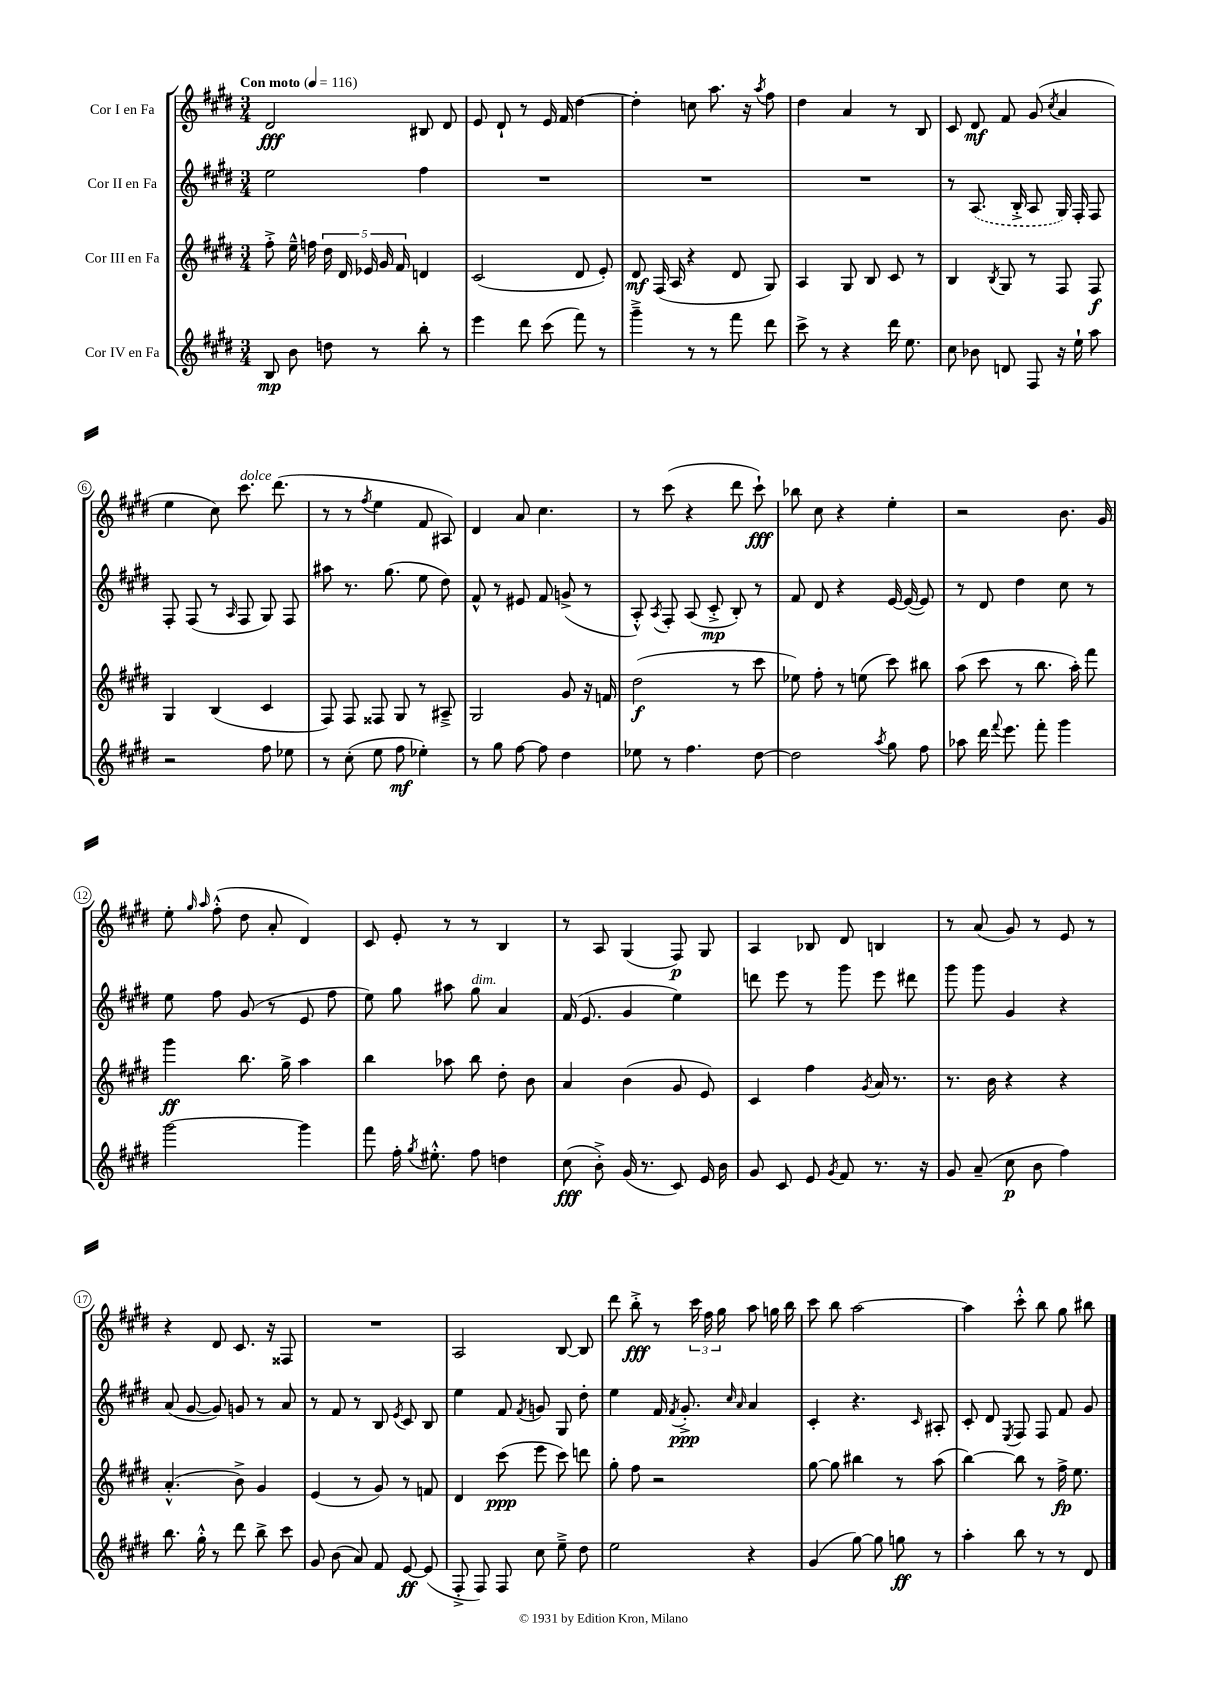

**kern	**dynam	**kern	**dynam	**kern	**dynam	**kern	**dynam
*part4	*part4	*part3	*part3	*part2	*part2	*part1	*part1
*staff4	*staff4	*staff3	*staff3	*staff2	*staff2	*staff1	*staff1
*I"Cor IV en Fa	*	*I"Cor III en Fa	*	*I"Cor II en Fa	*	*I"Cor I en Fa	*
*clefG2	*	*clefG2	*	*clefG2	*	*clefG2	*
*k[f#c#g#d#]	*	*k[f#c#g#d#]	*	*k[f#c#g#d#]	*	*k[f#c#g#d#]	*
*M3/4	*	*M3/4	*	*M3/4	*	*M3/4	*
*MM116	*	*MM116	*	*MM116	*	*MM116	*
=1	=1	=1	=1	=1	=1	=1	=1
!	!	!	!	!	!	!LO:TX:a:B:t=Con moto	!
8B/	mp	8ff#'^\	.	2ee\	.	2d#/	fff
8b\	.	16ee~^^\	.	.	.	.	.
.	.	16ffn\	.	.	.	.	.
8ddn\	.	20dd#\	.	.	.	.	.
.	.	20d#/	.	.	.	.	.
.	.	20e-X/	.	.	.	.	.
8r	.	.	.	.	.	.	.
.	.	20g#/	.	.	.	.	.
.	.	20f#/	.	.	.	.	.
8bb'\	.	4dn/	.	4ff#\	.	8B#X/	.
8r	.	.	.	.	.	8d#/	.
=2	=2	=2	=2	=2	=2	=2	=2
4eee\	.	(2c#/	.	2.r	.	8e/	.
.	.	.	.	.	.	8d#`/	.
8ddd#\	.	.	.	.	.	8r	.
(8ccc#\	.	.	.	.	.	16e/	.
.	.	.	.	.	.	16f#/	.
8fff#\)	.	8d#/	.	.	.	[4dd#\	.
8r	.	8e'/)	.	.	.	.	.
=3	=3	=3	=3	=3	=3	=3	=3
4ggg#~^\	.	8d#/	mf	2.r	.	4dd#'\]	.
.	.	(16F#/	.	.	.	.	.
.	.	16A/	.	.	.	.	.
8r	.	4r	.	.	.	8ccn\	.
8r	.	.	.	.	.	8.aa\	.
8fff#\	.	8d#/	.	.	.	.	.
.	.	.	.	.	.	16r	.
.	.	.	.	.	.	8qaa/	.
8ddd#\	.	8G#/)	.	.	.	8ff#\	.
=4	=4	=4	=4	=4	=4	=4	=4
8ccc#^\	.	4A/	.	2.r	.	4dd#\	.
8r	.	.	.	.	.	.	.
4r	.	8G#/	.	.	.	4a/	.
.	.	8B/	.	.	.	.	.
16ddd#\	.	8c#/	.	.	.	8r	.
8.ee\	.	.	.	.	.	.	.
.	.	8r	.	.	.	8B/	.
=5	=5	=5	=5	=5	=5	=5	=5
8cc#\	.	4B/	.	8r	.	8c#/	.
8b-X\	.	.	.	(8.A/	.	8d#/	mf
.	.	8qB/	.	.	.	.	.
8dn/	.	8G#/	.	.	.	8f#/	.
.	.	.	.	16B'^/	.	.	.
8F#/	.	8r	.	8A/	.	(8g#/	.
.	.	.	.	.	.	8qcc#/	.
16r	.	8F#/	.	16G#/)	.	4a/	.
16ee`\	.	.	.	16F#'/	.	.	.
8aa\	.	8F#/	f	8F#/	.	.	.
!!LO:LB:g=z
=6	=6	=6	=6	=6	=6	=6	=6
2r	.	4G#/	.	8F#'/	.	4ee\	.
.	.	.	.	(8F#/	.	.	.
.	.	(4B/	.	8r	.	8cc#\)	.
.	.	.	.	16qqA/	.	.	.
!	!	!	!	!	!	!LO:TX:a:i:t=dolce	!
.	.	.	.	8F#/	.	8.ccc#\	.
8ff#\	.	4c#/	.	8G#/)	.	.	.
.	.	.	.	.	.	(8.ddd#\	.
8ee-X\	.	.	.	8F#/	.	.	.
=7	=7	=7	=7	=7	=7	=7	=7
8r	.	8F#/)	.	8aa#X\	.	8r	.
(8cc#'\	.	8F#/	.	8.r	.	8r	.
.	.	.	.	.	.	8qff#/	.
8ee\	.	8F##X/	.	.	.	4ee\	.
.	.	.	.	(8.gg#\	.	.	.
8ff#\	mf	8G#/	.	.	.	.	.
4ee-X'\)	.	8r	.	8ee\	.	8f#/	.
.	.	8A#X~^/	.	8dd#\)	.	8A#X/)	.
=8	=8	=8	=8	=8	=8	=8	=8
8r	.	2G#/	.	8f#^^/	.	4d#/	.
8gg#\	.	.	.	8r	.	.	.
[8ff#\	.	.	.	8e#X/	.	8a/	.
8ff#\]	.	.	.	8f#/	.	4.cc#\	.
4dd#\	.	8g#/	.	(8gn^/	.	.	.
.	.	16r	.	8r	.	.	.
.	.	16fn/	.	.	.	.	.
=9	=9	=9	=9	=9	=9	=9	=9
8ee-X\	.	(2dd#\	f	8A'^^/)	.	8r	.
.	.	.	.	8qA/	.	.	.
8r	.	.	.	8F#'/	.	(8ccc#\	.
4.ff#\	.	.	.	(8A/	.	4r	.
.	.	.	.	8c#'^/	mp	.	.
.	.	8r	.	8B'/)	.	8ddd#\	.
[8dd#\	.	8ccc#\	.	8r	.	8ccc#`\)	fff
=10	=10	=10	=10	=10	=10	=10	=10
2dd#\]	.	8ee-X\)	.	8f#/	.	8bb-X\	.
.	.	8ff#'\	.	8d#/	.	8cc#\	.
.	.	8r	.	4r	.	4r	.
.	.	(8een\	.	.	.	.	.
8qaa/	.	.	.	.	.	.	.
8gg#\	.	8ccc#\)	.	[16e/	.	4ee'\	.
.	.	.	.	(16e/_	.	.	.
8ff#\	.	8bb#X\	.	8e/])	.	.	.
=11	=11	=11	=11	=11	=11	=11	=11
8aa-X\	.	(8aa\	.	8r	.	2r	.
16ddd#\	.	8ccc#\	.	8d#/	.	.	.
8qqfff#/	.	.	.	.	.	.	.
8.eee\	.	.	.	.	.	.	.
.	.	8r	.	4dd#\	.	.	.
8fff#'\	.	8.bb\	.	.	.	.	.
4ggg#\	.	.	.	8cc#\	.	8.b\	.
.	.	16aa'\)	.	.	.	.	.
.	.	8fff#\	.	8r	.	.	.
.	.	.	.	.	.	16g#/	.
!!LO:LB:g=z
=12	=12	=12	=12	=12	=12	=12	=12
[2ggg#\	.	4ggg#\	ff	8ee\	.	8ee'\	.
.	.	.	.	.	.	16qqgg#/	.
.	.	.	.	.	.	16qqaa/	.
.	.	.	.	8ff#\	.	(8ff#'^^\	.
.	.	8.bb\	.	(8g#/	.	8dd#\	.
.	.	.	.	8r	.	8a'/	.
.	.	16gg#^\	.	.	.	.	.
4ggg#\]	.	4aa\	.	8e/	.	4d#/)	.
.	.	.	.	8ff#\	.	.	.
=13	=13	=13	=13	=13	=13	=13	=13
8fff#\	.	4bb\	.	8ee\)	.	8c#/	.
16ff#'\	.	.	.	8gg#\	.	8e'/	.
8qgg#/	.	.	.	.	.	.	.
8.ee#X'^^\	.	.	.	.	.	.	.
.	.	8aa-X\	.	8aa#X\	.	8r	.
!	!	!	!	!LO:TX:a:i:t=dim.	!	!	!
8ff#\	.	8bb\	.	8gg#\	.	8r	.
4ddn\	.	8dd#'\	.	4a/	.	4B/	.
.	.	8b\	.	.	.	.	.
=14	=14	=14	=14	=14	=14	=14	=14
(8cc#\	fff	4a/	.	(16f#/	.	8r	.
.	.	.	.	8.e/	.	.	.
8b'^\)	.	.	.	.	.	8A/	.
(16g#/	.	(4b\	.	4g#/	.	(4G#/	.
8.r	.	.	.	.	.	.	.
8c#/)	.	8g#/	.	4ee\)	.	8F#/)	p
16e/	.	8e/)	.	.	.	8G#/	.
16b\	.	.	.	.	.	.	.
=15	=15	=15	=15	=15	=15	=15	=15
8g#/	.	4c#/	.	8dddn\	.	4A/	.
8c#/	.	.	.	8eee\	.	.	.
8e/	.	4ff#\	.	8r	.	8B-X/	.
8qg#/	.	.	.	.	.	.	.
8f#/	.	.	.	8ggg#\	.	8d#/	.
.	.	8qg#/	.	.	.	.	.
8.r	.	16a/	.	8eee\	.	4Bn/	.
.	.	8.r	.	.	.	.	.
.	.	.	.	8ddd#X\	.	.	.
16r	.	.	.	.	.	.	.
=16	=16	=16	=16	=16	=16	=16	=16
8g#/	.	8.r	.	8ggg#\	.	8r	.
(8a~/	.	.	.	8ggg#\	.	(8a/	.
.	.	16b\	.	.	.	.	.
8cc#\	p	4r	.	4g#/	.	8g#/)	.
8b\	.	.	.	.	.	8r	.
4ff#\)	.	4r	.	4r	.	8e/	.
.	.	.	.	.	.	8r	.
!!LO:LB:g=z
=17	=17	=17	=17	=17	=17	=17	=17
8.bb\	.	(4.a'^^/	.	(8a/	.	4r	.
.	.	.	.	[8g#/	.	.	.
16gg#'^^\	.	.	.	.	.	.	.
8r	.	.	.	8g#/])	.	8d#/	.
8ddd#\	.	8b^\)	.	8gn/	.	8.c#/	.
8bb^\	.	4g#/	.	8r	.	.	.
.	.	.	.	.	.	16r	.
8ccc#\	.	.	.	8a/	.	8F##X/	.
=18	=18	=18	=18	=18	=18	=18	=18
8g#/	.	(4e/	.	8r	.	2.r	.
(8b\	.	.	.	8f#/	.	.	.
8a/)	.	8r	.	8r	.	.	.
8f#/	.	8g#/)	.	8B/	.	.	.
.	.	.	.	8qe/	.	.	.
[8e/	ff	8r	.	8c#/	.	.	.
(8e/]	.	8fn/	.	8B/	.	.	.
=19	=19	=19	=19	=19	=19	=19	=19
8F#'^/	.	4d#/	.	4ee\	.	2A/	.
8F#/)	.	.	.	.	.	.	.
8F#/	.	(8ccc#\	ppp	8f#/	.	.	.
.	.	.	.	8qf#/	.	.	.
8cc#\	.	8eee\	.	8gn/	.	.	.
8ee~^\	.	8ccc#\)	.	8G#/	.	[8B/	.
8dd#\	.	8dddn\	.	8dd#'\	.	8B/]	.
=20	=20	=20	=20	=20	=20	=20	=20
2ee\	.	8gg#'\	.	4ee\	.	8ddd#\	.
.	.	8ff#\	.	.	.	8bb'^\	fff
.	.	2r	.	16f#/	.	8r	.
.	.	.	.	8qf#/	.	.	.
.	.	.	.	8.g#'^/	ppp	.	.
.	.	.	.	.	.	24ccc#\	.
.	.	.	.	.	.	24ff#\	.
.	.	.	.	.	.	24gg#\	.
.	.	.	.	16qqcc#/	.	.	.
.	.	.	.	16qqa/	.	.	.
4r	.	.	.	4a/	.	8aa\	.
.	.	.	.	.	.	16ggn\	.
.	.	.	.	.	.	16bb\	.
=21	=21	=21	=21	=21	=21	=21	=21
(4g#/	.	[8gg#\	.	4c#'/	.	8ccc#\	.
.	.	8gg#\]	.	.	.	8bb\	.
[8gg#\)	.	4bb#X\	.	4.r	.	[2aa\	.
8gg#\]	.	.	.	.	.	.	.
8ggn\	ff	8r	.	.	.	.	.
.	.	.	.	16qqc#/	.	.	.
8r	.	(8aa\	.	8A#X'/	.	.	.
=22	=22	=22	=22	=22	=22	=22	=22
4aa'\	.	[4bb\)	.	8c#'/	.	4aa\]	.
.	.	.	.	8d#/	.	.	.
.	.	.	.	8qE/	.	.	.
8bb\	.	8bb\]	.	8F#/	.	8ccc#'^^\	.
8r	.	8r	.	8F#/	.	8bb\	.
8r	.	16ff#^\	fp	8f#/	.	8gg#\	.
.	.	8.ee\	.	.	.	.	.
8d#/	.	.	.	8g#/	.	8bb#X\	.
==	==	==	==	==	==	==	==
*-	*-	*-	*-	*-	*-	*-	*-
